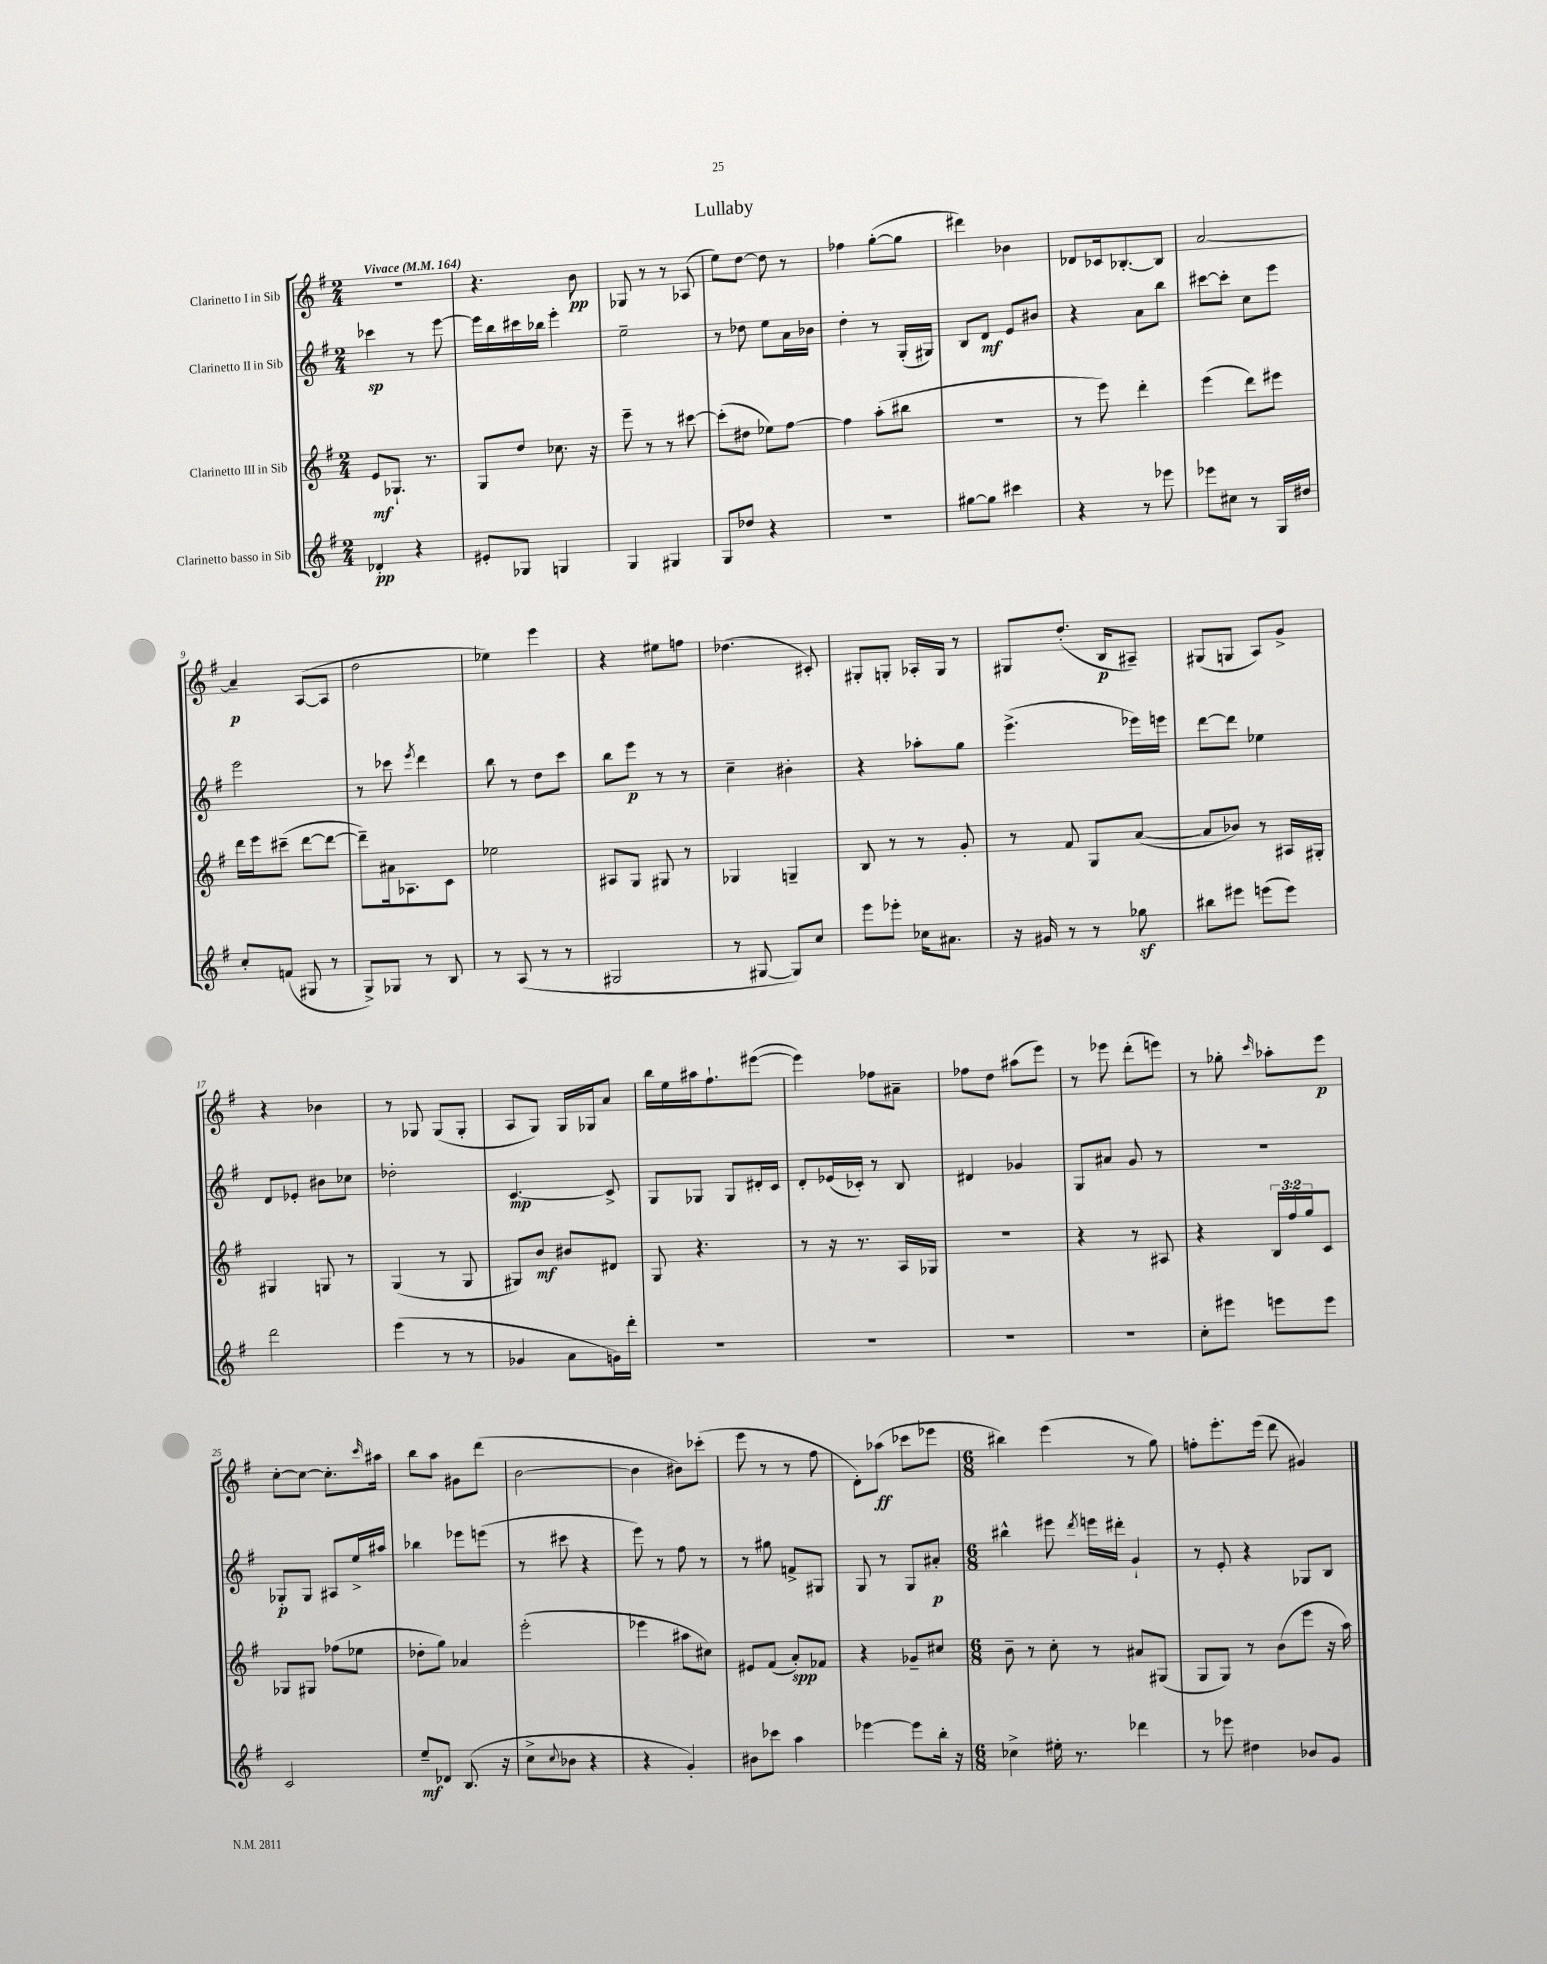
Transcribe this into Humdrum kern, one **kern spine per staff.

**kern	**dynam	**kern	**dynam	**kern	**dynam	**kern	**dynam
*part4	*part4	*part3	*part3	*part2	*part2	*part1	*part1
*staff4	*staff4	*staff3	*staff3	*staff2	*staff2	*staff1	*staff1
*I"Clarinetto basso in Sib	*	*I"Clarinetto III in Sib	*	*I"Clarinetto II in Sib	*	*I"Clarinetto I in Sib	*
*clefG2	*	*clefG2	*	*clefG2	*	*clefG2	*
*k[f#]	*	*k[f#]	*	*k[f#]	*	*k[f#]	*
*M2/4	*	*M2/4	*	*M2/4	*	*M2/4	*
*MM164	*	*MM164	*	*MM164	*	*MM164	*
=1	=1	=1	=1	=1	=1	=1	=1
!	!	!	!	!	!	!LO:TX:a:B:t=Vivace	!
4d-X'/	pp	8e/L	mf	4ccc-X\	sp	2r	.
.	.	8.G-X`/J	.	.	.	.	.
4r	.	.	.	8r	.	.	.
.	.	8.r	.	.	.	.	.
.	.	.	.	[8eee\	.	.	.
=2	=2	=2	=2	=2	=2	=2	=2
8e#X'/L	.	8G/L	.	16eee\LL]	.	4.r	.
.	.	.	.	16bb\	.	.	.
8G-X/J	.	8dd/J	.	16ccc#X\	.	.	.
.	.	.	.	16bb-X\JJ	.	.	.
4Gn/	.	8.cc-X\	.	4eee'\	.	.	.
.	.	.	.	.	.	8b\	pp
.	.	16r	.	.	.	.	.
=3	=3	=3	=3	=3	=3	=3	=3
4G/	.	8eee~\	.	2ee~\	.	8G-X/	.
.	.	8r	.	.	.	8r	.
4G#X/	.	8r	.	.	.	8r	.
.	.	[8ccc#X\	.	.	.	(8A-X/	.
=4	=4	=4	=4	=4	=4	=4	=4
8G/L	.	(8ccc#'\L]	.	8r	.	8ee\L)	.
8dd-X/J	.	8dd#X\J	.	8dd-X\	.	[8dd\J	.
4r	.	8ee-X\L)	.	8ee\L	.	8dd\]	.
.	.	[8ff#\J	.	16a\L	.	8r	.
.	.	.	.	16b-X\JJ	.	.	.
=5	=5	=5	=5	=5	=5	=5	=5
2r	.	4ff#\]	.	4dd'\	.	4ff-X\	.
.	.	(8aa'\L	.	8r	.	([8gg'\L	.
.	.	8bb#X\J	.	(16G'/LL	.	8gg\J]	.
.	.	.	.	16G#X/JJ)	.	.	.
=6	=6	=6	=6	=6	=6	=6	=6
[8gg#X\L	.	2r	.	8B/L	.	4ddd#X\)	.
8gg#\J]	.	.	.	8d/J	mf	.	.
4ccc#X\	.	.	.	8e/L	.	4b-X\	.
.	.	.	.	8b#X/J	.	.	.
=7	=7	=7	=7	=7	=7	=7	=7
4r	.	8r	.	4r	.	8d-X/L	.
.	.	8eee\)	.	.	.	16c-X/k	.
.	.	.	.	.	.	[8.B-X'/	.
8r	.	4ddd'\	.	8a\L	.	.	.
8eee-X\	.	.	.	8bb\J	.	8B-/J]	.
=8	=8	=8	=8	=8	=8	=8	=8
8eee-X\L	.	(4eee\	.	[8ccc#X\L	.	[2a/	.
8cc#X\J	.	.	.	8ccc#'\J]	.	.	.
8r	.	8ddd\L)	.	8cc\L	.	.	.
16G/LL	.	8eee#X\J	.	8eee\J	.	.	.
16dd#X/JJ	.	.	.	.	.	.	.
!!LO:LB:g=z
=9	=9	=9	=9	=9	=9	=9	=9
8cc'/L	.	16ddd\LL	.	2eee\	.	4a~/]	p
.	.	16eee\J	.	.	.	.	.
(8fn/J	.	(8ccc#X~\J	.	.	.	.	.
8G#X/	.	[8ddd\L	.	.	.	([8A/L	.
8r	.	8ddd\J_	.	.	.	8A/J]	.
=10	=10	=10	=10	=10	=10	=10	=10
8G^/L)	.	8ddd~\L])	.	8r	.	2dd\	.
8G-X/J	.	16a#X\k	.	8ccc-X\	.	.	.
.	.	8.A-X\	.	.	.	.	.
.	.	.	.	8qeee/	.	.	.
8r	.	.	.	4ddd\	.	.	.
8B/	.	8c\J	.	.	.	.	.
=11	=11	=11	=11	=11	=11	=11	=11
8r	.	2ee-X\	.	8bb\	.	4ee-X\)	.
(8A/	.	.	.	8r	.	.	.
8r	.	.	.	8dd\L	.	4eee\	.
8r	.	.	.	8ccc\J	.	.	.
=12	=12	=12	=12	=12	=12	=12	=12
2G#X/	.	8A#X/L	.	8bb\L	.	4r	.
.	.	8G/J	.	8eee\J	p	.	.
.	.	8G#X/	.	8r	.	8ee#X\L	.
.	.	8r	.	8r	.	8ffn\J	.
=13	=13	=13	=13	=13	=13	=13	=13
8r	.	4G-X/	.	4cc~\	.	(4.dd-X\	.
[8G#X/	.	.	.	.	.	.	.
8G#/L])	.	4Gn~/	.	4b#X'\	.	.	.
8cc/J	.	.	.	.	.	8c#X'/)	.
=14	=14	=14	=14	=14	=14	=14	=14
8eee\L	.	8B/	.	4r	.	8G#X'/L	.
8eee-X'\J	.	8r	.	.	.	8Gn'/J	.
16cc-X\KL	.	8r	.	8aa-X'\L	.	16A-X'/LL	.
8.a#X\J	.	.	.	.	.	16G/JJ	.
.	.	8g'/	.	8gg\J	.	8r	.
=15	=15	=15	=15	=15	=15	=15	=15
16r	.	8r	.	(4.eee^\	.	8G#X/L	.
16g#X/	.	.	.	.	.	.	.
8r	.	8f#/	.	.	.	(8.dd'/J	.
8r	.	8G/L	.	.	.	.	.
.	.	.	.	.	.	16B/KL	p
8gg-Xz\	.	([8a/J	.	16eee-X\LL)	.	8A#X~/J)	.
.	.	.	.	16eeen\JJ	.	.	.
=16	=16	=16	=16	=16	=16	=16	=16
8bb#X\L	.	8a/L]	.	[8ddd\L	.	(8G#X/L	.
8eee#X\J	.	8b-X/J)	.	8ddd\J]	.	8Gn/J	.
(8eeen\L	.	8r	.	4ee-X\	.	8A/L)	.
8eee\J)	.	16A#X/LL	.	.	.	8g^/J	.
.	.	16G#X'/JJ	.	.	.	.	.
!!LO:LB:g=z
=17	=17	=17	=17	=17	=17	=17	=17
2ddd\	.	4G#X/	.	8d/L	.	4r	.
.	.	.	.	8e-X'/J	.	.	.
.	.	8Gn/	.	8b#X\L	.	4b-X\	.
.	.	8r	.	8cc-X\J	.	.	.
=18	=18	=18	=18	=18	=18	=18	=18
(4eee\	.	(4G/	.	2dd-X'\	.	8r	.
.	.	.	.	.	.	8G-X/	.
8r	.	8r	.	.	.	(8G-/L	.
8r	.	8G/	.	.	.	8G-'/J	.
=19	=19	=19	=19	=19	=19	=19	=19
4g-X/	.	8G#X/L)	.	[4.c/	mp	8A/L	.
.	.	8b/J	mf	.	.	8G/J)	.
8a\L	.	8b#X/L	.	.	.	16G/LL	.
.	.	.	.	.	.	16G-X/J	.
16gn\L)	.	8d#X/J	.	8c^/]	.	8a/J	.
16ddd'\JJ	.	.	.	.	.	.	.
=20	=20	=20	=20	=20	=20	=20	=20
2r	.	8G/	.	8G/L	.	16bb\LL	.
.	.	.	.	.	.	16ee\	.
.	.	4.r	.	8G-X/J	.	16aa#X\J	.
.	.	.	.	.	.	8.ff#`\	.
.	.	.	.	8G-/L	.	.	.
.	.	.	.	16d#X'/L	.	([8eee#X\J	.
.	.	.	.	16c/JJ	.	.	.
=21	=21	=21	=21	=21	=21	=21	=21
2r	.	8r	.	8d'/L	.	4eee#\])	.
.	.	16r	.	(16e-X/L	.	.	.
.	.	8.r	.	16c-X'/JJ)	.	.	.
.	.	.	.	8r	.	8ff-X\L	.
.	.	16A/LL	.	8B/	.	8a#X~\J	.
.	.	16G-X/JJ	.	.	.	.	.
=22	=22	=22	=22	=22	=22	=22	=22
2r	.	2r	.	4d#X/	.	8ff-X\L	.
.	.	.	.	.	.	8dd\J	.
.	.	.	.	4g-X/	.	(8aa#X\L	.
.	.	.	.	.	.	8eee\J)	.
=23	=23	=23	=23	=23	=23	=23	=23
2r	.	4r	.	8G/L	.	8r	.
.	.	.	.	8a#X/J	.	8eee-X\	.
.	.	8r	.	8g/	.	(8ddd'\L	.
.	.	8A#X/	.	8r	.	8eeen\J)	.
=24	=24	=24	=24	=24	=24	=24	=24
8cc'\L	.	4r	.	2r	.	8r	.
8eee#X\J	.	.	.	.	.	8gg-X'\	.
.	.	.	.	.	.	16qqccc/	.
8eeen\L	.	24B/LL	.	.	.	8aa-X'\L	.
.	.	24ff#/	.	.	.	.	.
.	.	24gg/J	.	.	.	.	.
8eee\J	.	8c/J	.	.	.	8eee\J	p
!!LO:LB:g=z
=25	=25	=25	=25	=25	=25	=25	=25
2c/	.	8G-X/L	.	8G-X'/L	p	[8cc'\L	.
.	.	8G#X/J	.	8G-/J	.	8cc\J_	.
.	.	(8ff-X\L	.	8A#X/L	.	8.cc'\L]	.
.	.	8ee-X\J	.	16ee^/L	.	.	.
.	.	.	.	.	.	16qqccc/	.
.	.	.	.	16aa#X/JJ	.	16aa#X\Jk	.
=26	=26	=26	=26	=26	=26	=26	=26
8ee~/L	mf	8dd-X'\L	.	4bb-X\	.	8bb\L	.
8d-X/J	.	8gg\J)	.	.	.	8aa\J	.
(8.B/	.	4a-X/	.	8eee-X\L	.	8g#X\L	.
.	.	.	.	(8eeen\J	.	(8ddd\J	.
16r	.	.	.	.	.	.	.
=27	=27	=27	=27	=27	=27	=27	=27
8cc^\L	.	(2eee'\	.	8r	.	[2b\	.
8qqcc/	.	.	.	.	.	.	.
8b-X\J	.	.	.	8ccc#X\	.	.	.
4r	.	.	.	4r	.	.	.
=28	=28	=28	=28	=28	=28	=28	=28
4r	.	4eee-X\	.	8eee\)	.	4b\]	.
.	.	.	.	8r	.	.	.
4g'/)	.	8aa#X\L	.	8ff#\	.	8b#X\L)	.
.	.	8cc#X\J)	.	8r	.	(8ccc-X'\J	.
=29	=29	=29	=29	=29	=29	=29	=29
8b#X\L	.	8e#X/L	.	8r	.	8eee\	.
8ccc-X\J	.	(8f#/J	.	8gg#X\	.	8r	.
4aa\	.	8a'/L)	spp	8fn^/L	.	8r	.
.	.	8f-X/J	.	8G#X/J	.	8ff#\	.
=30	=30	=30	=30	=30	=30	=30	=30
[4eee-X\	.	4r	.	8G/	.	8d'\L)	.
.	.	.	.	8r	.	(8aa-X\J	ff
8eee-\L]	.	8g-X~/L	.	8G/L	.	8ccc-X\L	.
16bb'\Jk	.	8cc#X/J	.	8a#X'/J	p	8eee-X\J	.
16r	.	.	.	.	.	.	.
=31	=31	=31	=31	=31	=31	=31	=31
*M6/8	*	*M6/8	*	*M6/8	*	*M6/8	*
4cc-X^\	.	8b~\	.	4bb#X^^\	.	4bb#X\)	.
.	.	8r	.	.	.	.	.
16ee#X'\	.	8cc'\	.	8eee#X\	.	(4eee\	.
8.r	.	.	.	.	.	.	.
.	.	.	.	8qddd/	.	.	.
.	.	8r	.	16eeen\LL	.	.	.
.	.	.	.	16ddd#X'\JJ	.	.	.
4ddd-X\	.	8a#X/L	.	4g`/	.	8r	.
.	.	(8G#X/J	.	.	.	8gg\)	.
=32	=32	=32	=32	=32	=32	=32	=32
8r	.	8G/L	.	8r	.	8ffn'\L	.
8eee-X\	.	8G/J)	.	8e'/	.	8.eee'\	.
4dd#X\	.	8r	.	4r	.	.	.
.	.	.	.	.	.	(16eee\Jk	.
.	.	(8b\L	.	.	.	8ddd\	.
8b-X/L	.	8eee\J	.	8G-X/L	.	4g#X/)	.
8g/J	.	16r	.	8B/J	.	.	.
.	.	16aa\)	.	.	.	.	.
==	==	==	==	==	==	==	==
*-	*-	*-	*-	*-	*-	*-	*-
